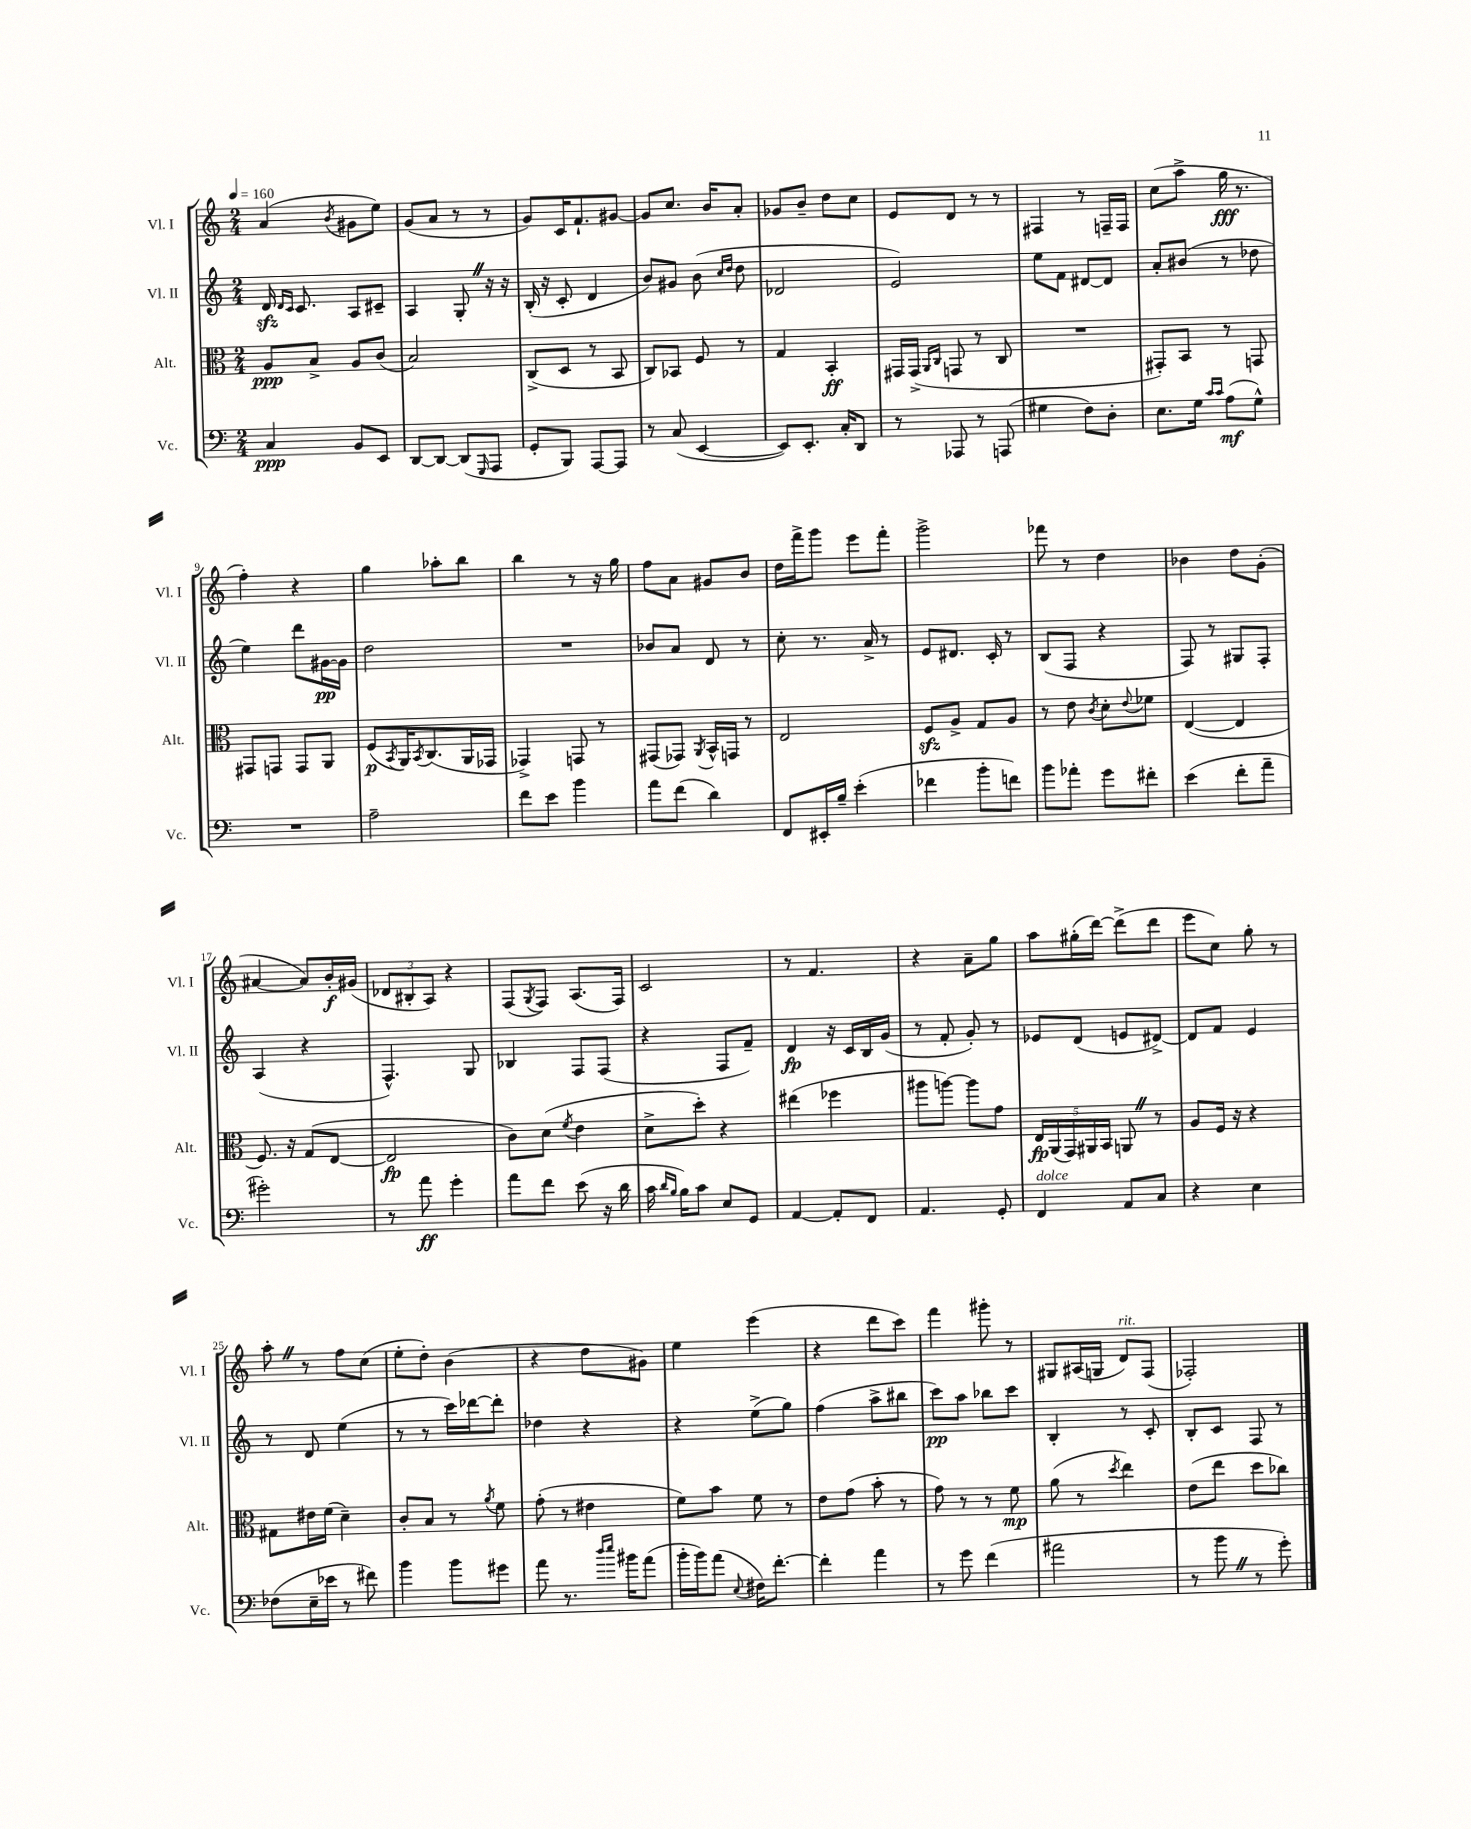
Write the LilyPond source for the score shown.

<<
\new StaffGroup <<
\new Staff = "s0" \with { instrumentName = "Vl. I" shortInstrumentName = "Vl. I" } {
    \clef treble \key c \major \numericTimeSignature \time 2/4 \tempo 4 = 160
    a'4( \acciaccatura { b'8 } gis'8 e''8) |
    g'8( a'8 r8 r8 |
    g'8) c'16 f'8.-! gis'8~ |
    gis'8 c''8. b'16 a'8-. |
    ges'8 b'8-- d''8 c''8 |
    e'8 d'8 r8 r8 |
    fis4 r8 f16-- f16 |
    c''8( a''8-> g''16\fff r8. |
    f''4-.) r4 |
    g''4 aes''8-. b''8 |
    b''4 r8 r16 g''16 |
    f''8 a'8 gis'8 b'8 |
    d''16 f'''16-> g'''8 e'''8 f'''8-. |
    g'''2-> |
    fes'''8 r8 d''4 |
    bes'4 d''8 g'8-.( |
    ais'4~ ais'8) b'16-.\f gis'16( |
    \tuplet 3/2 { des'8 bis8-. a8) } r4 |
    f8( \acciaccatura { g8 } f8) a8.( f16) |
    c'2 |
    r8 f'4. |
    r4 a'8-- g''8 |
    a''8 gis''16-.( d'''16~) d'''8->( d'''8 |
    e'''8 c''8) g''8-. r8 |
    a''8-. \once \override BreathingSign.text = \markup { \musicglyph "scripts.caesura.straight" } \breathe r8 f''8 c''8( |
    e''8-. d''8-.) b'4( |
    r4 d''8 gis'8) |
    e''4 e'''4( |
    r4 d'''8 c'''8) |
    f'''4 gis'''8-. r8 |
    gis8 ais16( g16 d'8^\markup { \italic "rit." }) f8( |
    fes2-.) \bar "|." |
}
\new Staff = "s1" \with { instrumentName = "Vl. II" shortInstrumentName = "Vl. II" } {
    \clef treble \key c \major \numericTimeSignature \time 2/4
    d'16\sfz \grace { d'16 c'16 } c'8. a8 cis'8-- |
    a4 g8-. \once \override BreathingSign.text = \markup { \musicglyph "scripts.caesura.straight" } \breathe r16 r16 |
    b16-.( r16 c'8-. d'4 |
    b'8) gis'8 b'8( \grace { c''16 d''16 } d''8 |
    des'2 |
    e'2) |
    e''8 f'8 dis'8~ dis'8 |
    a'8-. bis'8( r8 des''8 |
    e''4) d'''8 gis'16~\pp gis'16 |
    d''2 |
    R2 |
    bes'8 a'8 d'8 r8 |
    c''8-. r8. a'16-> r8 |
    e'8 dis'8. c'16-. r8 |
    b8( f8 r4 |
    f8) r8 gis8 f8-. |
    a4( r4 |
    f4.-^) g8 |
    bes4 f8 f8( |
    r4 f8 f'8--) |
    d'4\fp r16 c'16 b16 g'16( |
    r8 f'8-. g'8-.) r8 |
    ees'8 d'8( e'8 dis'8~->) |
    dis'8 f'8 e'4 |
    r8 d'8 e''4( |
    r8 r8 c'''16) des'''16~ des'''8-. |
    des''4 r4 |
    r4 e''8->( g''8) |
    f''4( a''8-> bis''8 |
    c'''8\pp) a''8 bes''8 c'''8 |
    b4-. r8 c'8-. |
    b8-. c'8 f8 r8 \bar "|." |
}
\new Staff = "s2" \with { instrumentName = "Alt." shortInstrumentName = "Alt." } {
    \clef alto \key c \major \numericTimeSignature \time 2/4
    a8\ppp b8-> a8 c'8( |
    b2) |
    c8->( d8 r8 b,8 |
    c8) bes,8 f8 r8 |
    g4 b,4-.\ff |
    gis,16 gis,16->( \grace { a,16 c16 } g,8 r8 c8 |
    R2 |
    gis,8-.) b,8 r8 g,8 |
    gis,8 g,8 g,8 a,8 |
    f8\p( \acciaccatura { b,8 } a,16) \acciaccatura { b,8 } c8.( a,16 ges,16 |
    ges,4->) g,8 r8 |
    gis,8( ges,8) \acciaccatura { a,8 } b,16-^ g,16 r8 |
    e2 |
    f8\sfz a8-> g8 a8 |
    r8 e'8 \acciaccatura { c'8 } d'8-. \appoggiatura { e'8 } fes'8 |
    e4~( e4 |
    f8.) r16 g8( e8~ |
    e2\fp |
    c'8) d'8( \acciaccatura { f'8 } e'4 |
    d'8-> d''8-.) r4 |
    eis''4( fes''4 |
    ais''8 a''8~) a''8 g'8 |
    \tuplet 5/4 { e16\fp a,16( g,16) ais,16 b,16 } a,8 \once \override BreathingSign.text = \markup { \musicglyph "scripts.caesura.straight" } \breathe r8 |
    a8 f16 r16 r4 |
    gis8 eis'16 f'16( d'4--) |
    c'8-. b8 r8 \acciaccatura { a'8 } f'8 |
    g'8-.( r8 eis'4 |
    f'8) b'8 f'8 r8 |
    e'8 g'8( b'8-. r8 |
    g'8) r8 r8 f'8\mp |
    a'8( r8 \acciaccatura { d''8 } e''4) |
    e'8( e''8 d''8 ces''8) \bar "|." |
}
\new Staff = "s3" \with { instrumentName = "Vc." shortInstrumentName = "Vc." } {
    \clef bass \key c \major \numericTimeSignature \time 2/4
    c4\ppp b,8 e,8 |
    d,8~ d,8~ d,8( \grace { g,,16 } a,,8 |
    g,8-. b,,8) a,,8~ a,,8 |
    r8 c8( e,4~ |
    e,8) e,8.-. c16-. d,8 |
    r8 aes,,8 r8 a,,8( |
    gis4 f8) d8-. |
    e8. g16 \grace { c'16 c'16 } a8\mf( g8-^) |
    R2 |
    a2-- |
    f'8 e'8 b'4 |
    a'8 f'8( d'4) |
    f,8 eis,16-. b16-- e'4-.( |
    fes'4 b'8-. f'8) |
    b'8 aes'8-. g'8 fis'8-. |
    e'4( f'8-. a'8-- |
    gis'2-.) |
    r8 a'8\ff g'4-. |
    a'8 f'8 e'8( r16 d'16 |
    c'16 \grace { d'16 b16 } b16) c'8 e8 g,8 |
    a,4~ a,8-. f,8 |
    a,4. g,8-. |
    f,4^\markup { \italic "dolce" } a,8 c8 |
    r4 e4 |
    fes8( e16-- ees'16 r8 fis'8) |
    b'4 b'8 gis'8 |
    a'8 r8. \grace { d''16 e''16 } bis'16 a'8( |
    b'16-. b'16) a'8( \appoggiatura { e8 } fis16) f'8.~-. |
    f'4-. a'4 |
    r8 g'8 f'4( |
    ais'2 |
    r8 b'8 \once \override BreathingSign.text = \markup { \musicglyph "scripts.caesura.straight" } \breathe r8 g'8-.) \bar "|." |
}
>>
>>
